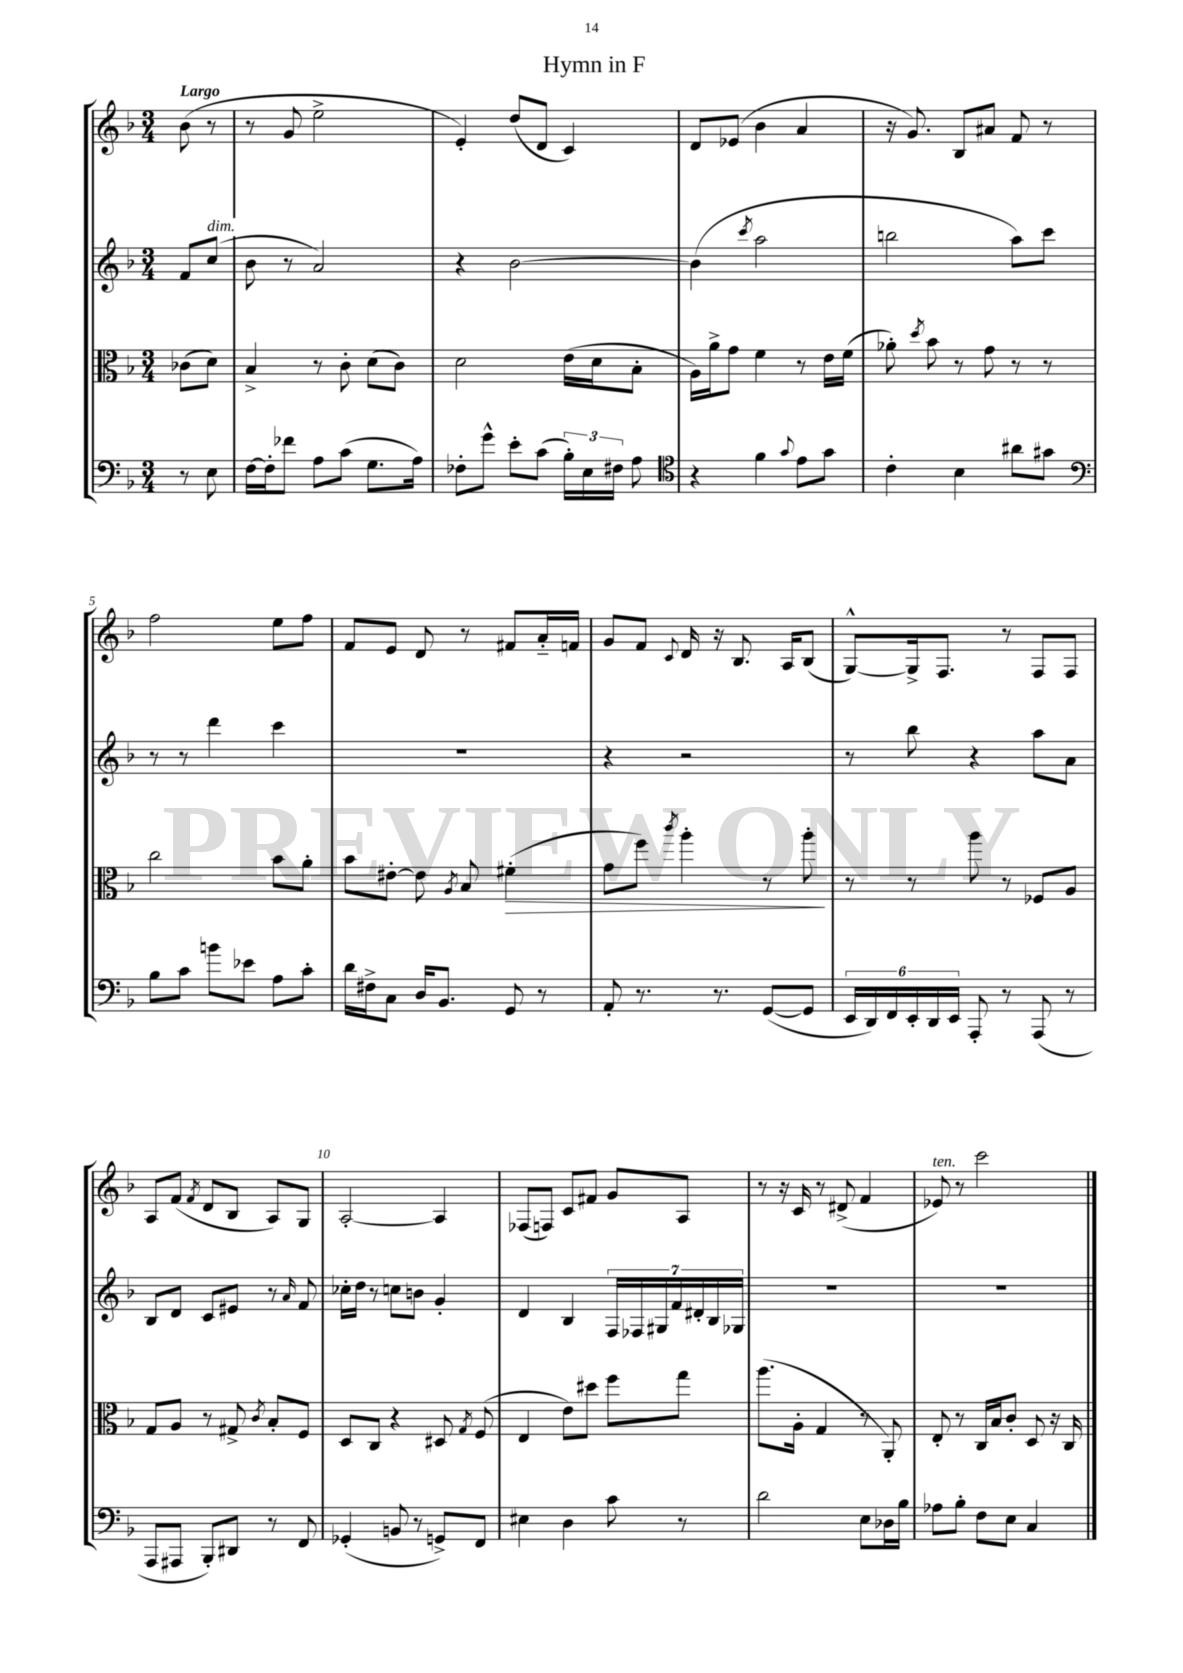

**kern	**kern	**kern	**kern
*staff4	*staff3	*staff2	*staff1
*clefF4	*clefC3	*clefG2	*clefG2
*k[b-]	*k[b-]	*k[b-]	*k[b-]
*M3/4	*M3/4	*M3/4	*M3/4
8r	(8c-	8f	(8b-
8E	8d)	(8cc	8r
=	=	=	=
[16F	4B-^	8b-	8r
16F']	.	.	.
8f-	.	8r	8g
8A	8r	2a)	2ee^
(8c	8c'	.	.
8.G	(8d	.	.
.	8c)	.	.
16A)	.	.	.
=	=	=	=
8F-'	2d	4r	4e')
8g^^	.	.	.
8e'	.	[2b-	(8dd
(8c	.	.	8d
24B-')	(16e	.	4c)
24E	.	.	.
.	16d	.	.
24F#	.	.	.
8A	8B-'	.	.
=	=	=	=
*clefC4	*	*	*
4r	16A)	(4b-]	8d
.	16a^	.	.
.	8g	.	(8e-
.	.	8qccc	.
4f	4f	2aa	4b-
8qqg	.	.	.
8e	8r	.	4a
8g	16e	.	.
.	(16f	.	.
=	=	=	=
4c'	8a-')	2bb	16r
.	.	.	8.g)
.	8qdd	.	.
.	8b-	.	.
4B-	8r	.	8B-
.	8g	.	8a#
8a#	8r	8aa)	8f
8g#	8r	8ccc	8r
=	=	=	=
*clefF4	*	*	*
8B-	2cc	8r	2ff
8c	.	8r	.
8b	.	4ddd	.
8e-	.	.	.
8A	8b-	4ccc	8ee
8c'	8a'	.	8ff
=	=	=	=
16d	8b-	2.r	8f
16F#^	.	.	.
8C	[8e#'	.	8e
16D	8e#]	.	8d
8.BB-	.	.	.
.	8qA	.	.
.	8B-	.	8r
8GG	(4f#'	.	8f#
8r	.	.	16a'~
.	.	.	16f
=	=	=	=
8AA'	8g	4r	8g
8.r	8ff)	.	8f
.	8qccc	.	8qqc
.	4aa'	2r	16d
8.r	.	.	16r
.	.	.	8.B-
([8GG	8r	.	.
.	.	.	16A
8GG]	8aa'	.	(8B-
=	=	=	=
24EE	8r	8r	[8G^^)
24DD)	.	.	.
24FF	.	.	.
24EE'	8r	8bb-	16G^]
24DD	.	.	.
.	.	.	8.F
24EE	.	.	.
8AAA'	8aa	4r	.
8r	8r	.	8r
(8AAA	8F-	8aa	8F
8r	8A	8a	8F
=	=	=	=
8AAA	8G	8B-	8A
8AAA#	8A	8d	(8f
.	.	.	8qf
8BBB-')	8r	8c	8d
8DD#	8G#^	8e#	8B-
.	8qc	.	.
8r	8B-'	8r	8A)
.	.	16qqa	.
8FF	8F	8f	8G
=	=	=	=
(4GG-'	8D	16cc-'	[2A'
.	.	16dd	.
.	8C	8r	.
8BB	4r	8cc	.
8r	.	8b	.
8GG^)	8D#	4g'	4A]
.	8qG	.	.
8FF	(8F	.	.
=	=	=	=
4E#	4E	4d	(8F-
.	.	.	8F)
4D	8e)	4B-	8c
.	8dd#	.	8f#
8c	8ff	28F	8g
.	.	28F-	.
.	.	28G#	.
.	.	28f	.
8r	8gg	.	8A
.	.	28d#'	.
.	.	28B-	.
.	.	28G-	.
=	=	=	=
2d	(8.aa	2.r	8r
.	.	.	16r
.	16A'	.	16c
.	4G	.	8r
.	.	.	(8d#^
8E	8r	.	4f
16D-	8AA')	.	.
16B-	.	.	.
=	=	=	=
8A-	8E'	2.r	8e-)
8B-'	8r	.	8r
8F	16C	.	2ccc
.	16B-	.	.
8E	8c'	.	.
4C	8D	.	.
.	16r	.	.
.	16C	.	.
==	==	==	==
*-	*-	*-	*-
